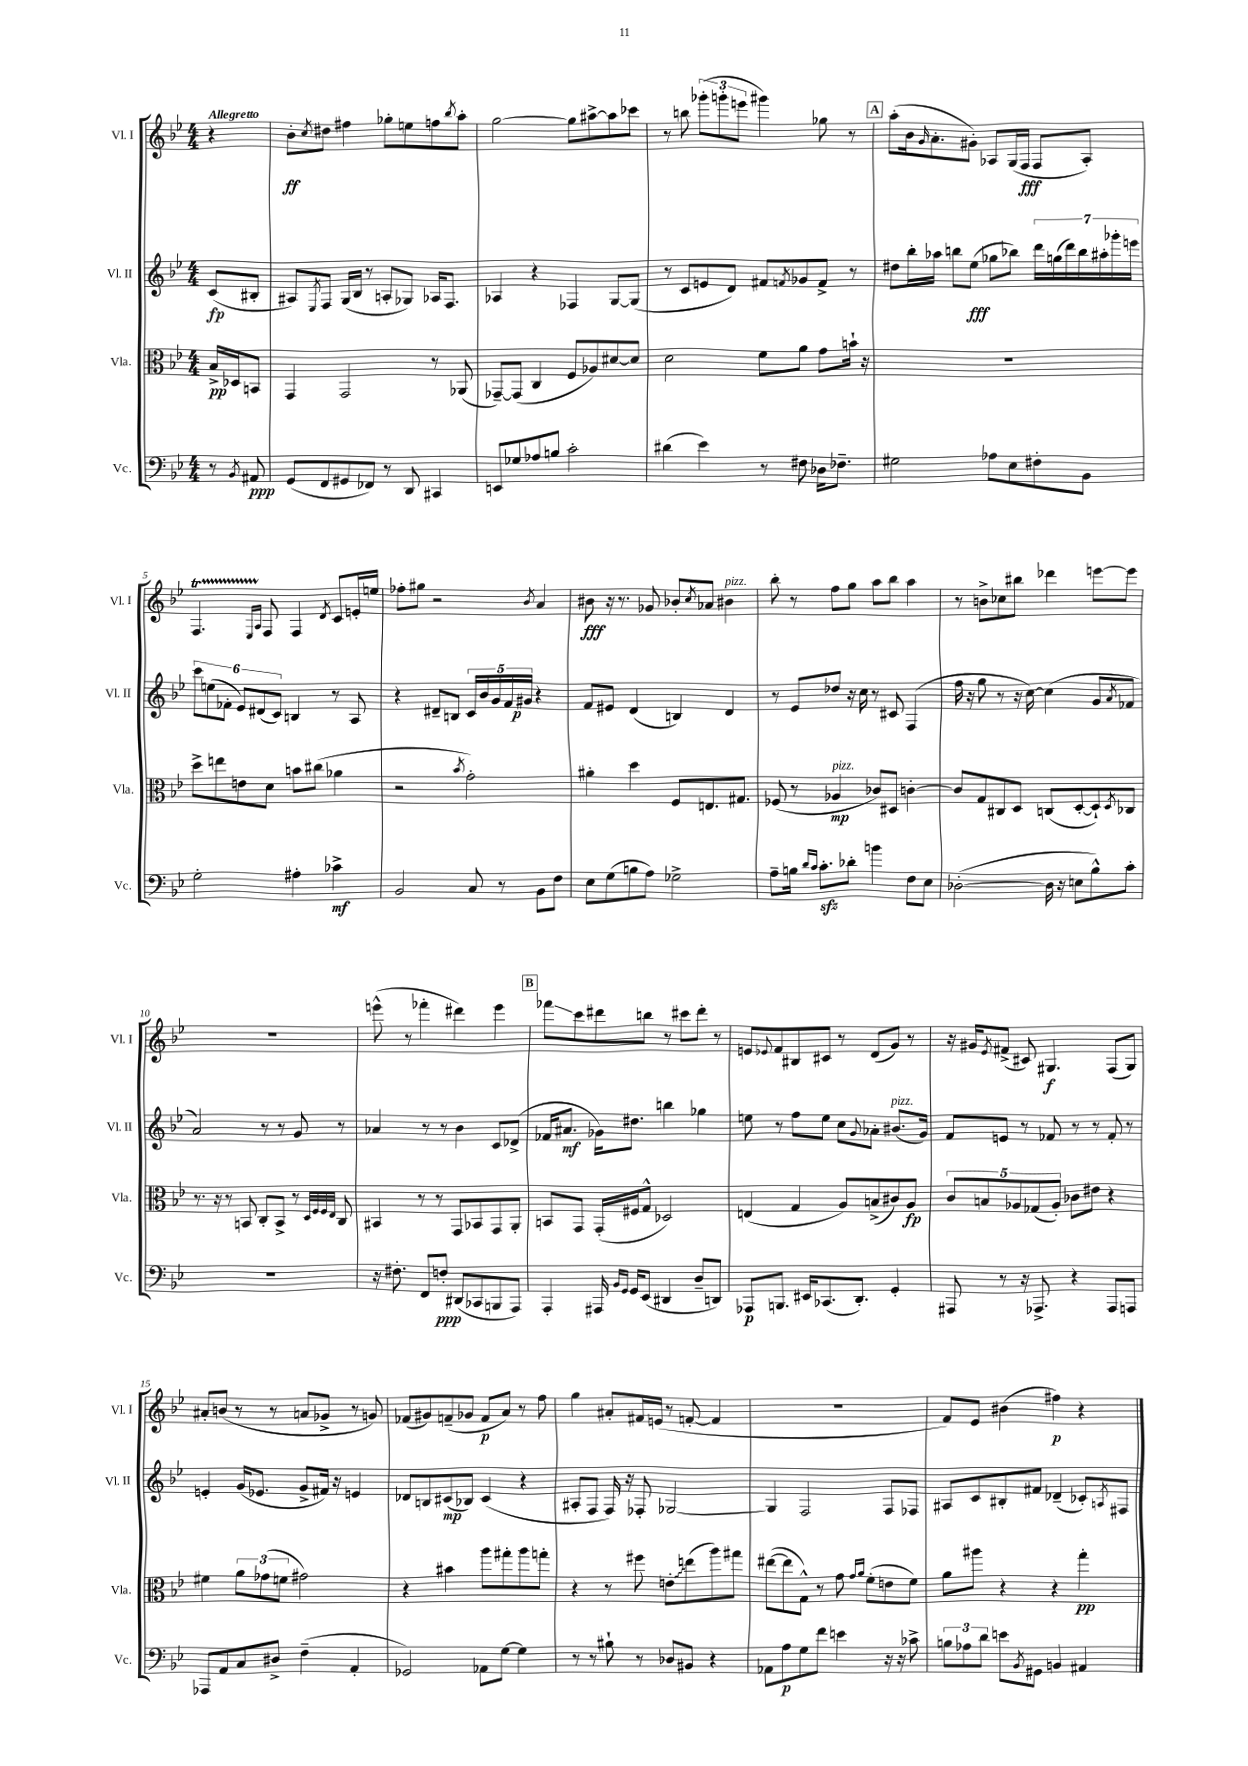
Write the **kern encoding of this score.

**kern	**kern	**kern	**kern
*staff4	*staff3	*staff2	*staff1
*clefF4	*clefC3	*clefG2	*clefG2
*k[b-e-]	*k[b-e-]	*k[b-e-]	*k[b-e-]
*M4/4	*M4/4	*M4/4	*M4/4
8r	16B-^	(8c	4r
.	16D-	.	.
8qBB-	.	.	.
8AA#	8BB	8B#'	.
=	=	=	=
(8GG	4GG	8A#)	8b-'
.	.	8qE-	8qcc
8FF	.	8F	8dd#
8GG#	2GG	(16G	4ff#
.	.	16B-	.
8FF-)	.	8r	.
8r	.	8A'	8gg-'
8DD	.	8G-)	8ee
4CC#	8r	16A-	8ff
.	.	8.F	.
.	.	.	8qbb-
.	(8AA-	.	8aa'
=	=	=	=
8EE	[8GG-~)	4A-	[2gg
8G-	(8GG-]	.	.
8A-	4C	4r	.
8B	.	.	.
2c'	8F	4F-	8gg]
.	8A-)	.	[8aa#^
.	[8d#	[8G	8aa#]
.	8d#]	(8G]	8ccc-
=	=	=	=
(4d#	2d	8r	8r
.	.	8c	8bb
4e-)	.	8e	(12ggg-'
.	.	.	12ggg'
.	.	8d)	.
.	.	.	12eee
8r	8f	8f#	4ggg#)
.	.	8qf	.
8F#	8a	8g-	.
16D-	8g	8f^	8gg-
8.F-~	.	.	.
.	16b`	8r	8r
.	16r	.	.
=	=	=	=
2G#	1r	8dd#	(8aa'
.	.	16bb-'	16b-
.	.	.	16qqg
.	.	16aa-	8.a'
.	.	8bb	.
.	.	(8ee-	8g#')
8A-	.	8gg-	8A-
8E-	.	8bb-)	(16G
.	.	.	16F
8F#'	.	28ddd	8F
.	.	(28gg	.
.	.	28ddd)	.
.	.	28bb-	.
8BB-	.	.	8A-')
.	.	28aa#'	.
.	.	28ggg-'	.
.	.	28eee	.
=	=	=	=
2G'	8dd^	12ccc	4.F
.	.	(12ee	.
.	8ee	.	.
.	.	12f-'	.
.	8e	12e-)	.
.	.	(12d#	.
.	.	.	16qqE-
.	.	.	16qqA
.	8d	.	8F
.	.	12c)	.
4A#'	8b	4B	4F
.	(8cc#	.	.
.	.	.	8qd
4c-^	4a-	8r	8c
.	.	8A	16e'
.	.	.	16ee
=	=	=	=
2BB-	2r	4r	8ff-'
.	.	.	8gg#
.	.	8d#~	2r
.	.	8B	.
.	8qb-	.	.
8C	2g')	20c	.
.	.	20b-	.
.	.	20g	.
8r	.	.	.
.	.	20f	.
.	.	20g#	.
.	.	.	8qb-
8BB-	.	4r	4a
8F	.	.	.
=	=	=	=
8E-	4a#'	8f	8b#
(8G	.	8e#	16r
.	.	.	8.r
8B	4dd	(4d	.
8A)	.	.	8g-
2G-^	8F	4B)	8b-'
.	.	.	8qcc
.	8.E	.	8a-
.	.	4d	4b#
.	8.G#	.	.
=	=	=	=
8A~	(8F-	8r	8bb-'
16B	8r	8e-	8r
16qqd	.	.	.
16qqc	.	.	.
8.c'	.	.	.
.	4A-	8dd-	8ff
8d-'	.	16r	8gg
.	.	16cc	.
4b	8c-)	8r	8aa
.	8D#	8c#	8bb-
8F	[4c'	(4F	4aa
8E-	.	.	.
=	=	=	=
([2D-'	8c]	16ff	8r
.	.	16r	.
.	8G	8gg	8b^
.	8C#	8r	8cc-
.	8D	16r	8bb#
.	.	[16cc)	.
16D-]	(8C	(4cc]	4ddd-
16r	.	.	.
8E	[8D'	.	.
8B-^^)	8D`])	8g	[8eee
.	8qD	8qa	.
8c'	8C-	8f-	8eee]
=	=	=	=
1r	8.r	2a)	1r
.	16r	.	.
.	8r	.	.
.	8BB	.	.
.	8C'	8r	.
.	8BB^	8r	.
.	8r	8g	.
.	32qqD	.	.
.	32qqF	.	.
.	32qqF	.	.
.	32qqE-	.	.
.	8C	8r	.
=	=	=	=
16r	4BB#	4a-	(8eee^^
8.F#'	.	.	.
.	.	.	8r
8FF	8r	8r	4fff-'
8F'	8r	8r	.
(8DD#	8GG	4b-	4ddd#)
8CC-	8BB-	.	.
8BBB	8GG	8c	4eee
8AAA)	8AA'	(8d-^	.
=	=	=	=
4AAA'	8BB	16f-	8fff-
.	.	8.a#	.
.	8GG	.	8ccc
16AAA#	(16GG'	16g-)	8ddd#
16qqBB-	.	.	.
16qqGG	.	.	.
16GG	16F#	8.dd#	.
(8EE-	8G^^	.	8bb
4DD#	2D-)	4bb	8r
.	.	.	8ccc#
8D~	.	4gg-	8ddd#'
8DD)	.	.	8r
=	=	=	=
8AAA-	(4E	8ee	8e
.	.	.	8qqe-
8.BBB	.	8r	8f
.	4G	8ff	8B#
16EE#	.	.	.
(8.CC-	.	8ee	8c#
.	8A)	8cc	8r
8.DD')	.	.	.
.	.	8qqg	.
.	(8B^	8a-'	(8d
4GG'	8c#)	(8.b#	8g)
.	8A	.	8r
.	.	16g)	.
=	=	=	=
8AAA#	10c	8f	16r
.	.	.	16g#
.	10B	.	.
.	.	.	8qe-
8r	.	8e	(8f#^
.	10A-	.	.
16r	.	8r	8c#)
.	(10G-	.	.
8.AAA-^	.	.	.
.	.	8f-	4.G#
.	10A-')	.	.
4r	8c-	8r	.
.	8e#	8r	.
8AAA-	4r	8f-'	(8F
8AAA	.	8r	8G#)
=	=	=	=
8AAA-	4f#	4e'	8a#'
8AA	.	.	(8b
8C	12a	(16g	8r
.	.	8.e-	.
.	(12g-	.	.
8D#^	.	.	8r
.	12f	.	.
(4F~	2g#)	8g^	8a
.	.	16f#)	8g-^
.	.	16r	.
4AA'	.	4e	8r
.	.	.	8g)
=	=	=	=
2GG-)	4r	8d-	(8f-
.	.	8B	8g#)
.	4b#	(8c#	(8f~
.	.	8B-)	8g-
8AA-	8aa	(4c#	8f
[8G	8gg#'	.	8a)
4G]	8aa	4r	8r
.	8gg'	.	8ff
=	=	=	=
8r	4r	8A#'	4gg
8r	.	8F	.
8B#`	8r	16F)	8a#'
.	.	16r	.
8r	8ff#	8F-'	16f#
.	.	.	(16e
8D-	8e'	[2G-	8r
8BB#	(8ee	.	[8f'
4r	8aa)	.	4f]
.	8gg#	.	.
=	=	=	=
8AA-	([8ee#	4G-]	1r
8A	8ee#]	.	.
8G	8G^^)	2F	.
8f	8r	.	.
4e	8g	.	.
.	16qqg	.	.
.	16qqa	.	.
.	(8f'	.	.
16r	8e	8F	.
16r	.	.	.
8c-^	8f)	8F-	.
=	=	=	=
12B	8a	8A#	8f)
12A-	.	.	.
.	8aa#	8c	8e-
12d	.	.	.
8e	4r	8B#'	(4b#
8qBB-	.	.	.
8GG#	.	8f#	.
4BB	4r	(4d-~	4ff#)
4AA#	4gg'	8c-')	4r
.	.	8qA	.
.	.	8F#	.
==	==	==	==
*-	*-	*-	*-
